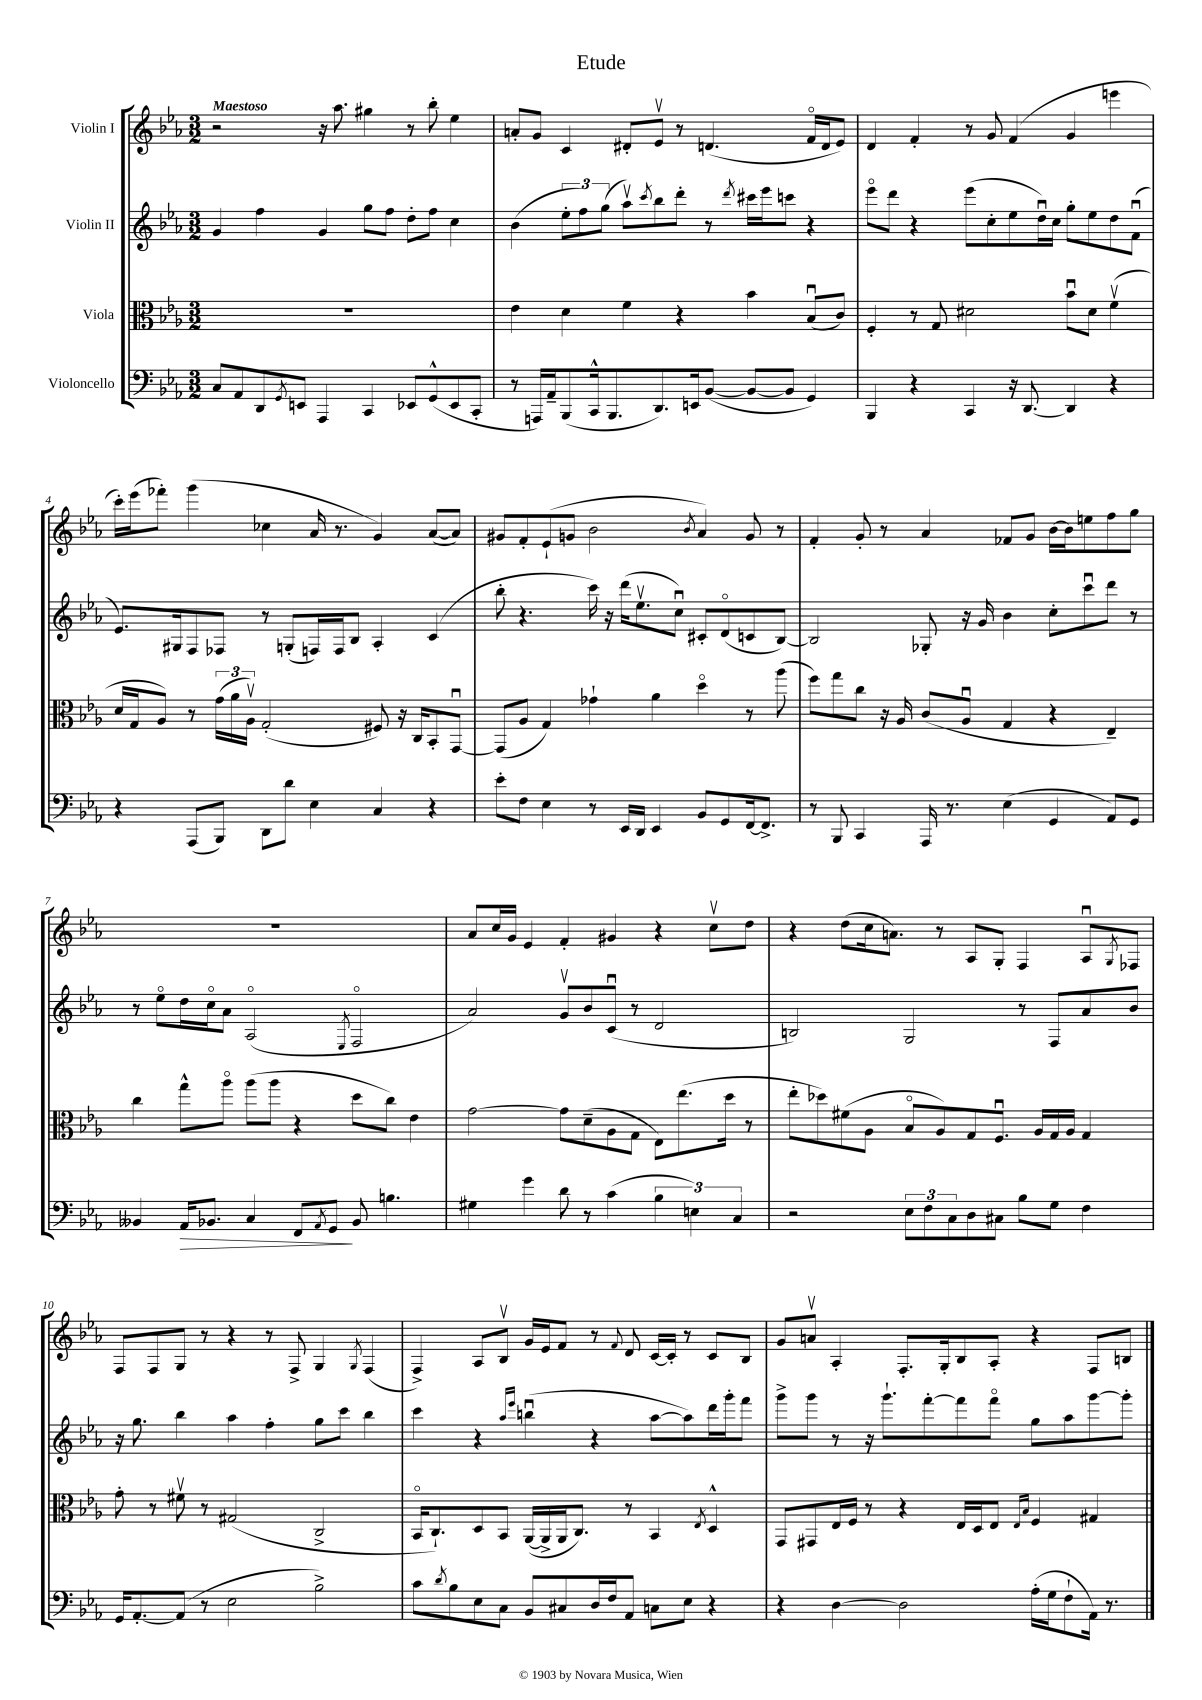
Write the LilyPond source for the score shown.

\header { title = "Etude" }
<<
\new StaffGroup <<
\new Staff = "s0" \with { instrumentName = "Violin I" } {
    \clef treble \key ees \major \numericTimeSignature \time 3/2 \tempo "Maestoso"
    r2 r16 aes''8. gis''4 r8 bes''8-. ees''4 |
    a'8-. g'8 c'4 dis'8-. ees'8\upbow r8 d'4.( f'16\flageolet d'16 ees'8) |
    d'4 f'4-. r8 g'8 f'4( g'4 e'''4 |
    c'''16-.) ees'''16( fes'''8-.) g'''4( ces''4 aes'16 r8. g'4) aes'8~( aes'8) |
    gis'8 f'8-. ees'8-!( g'8 bes'2 \acciaccatura { bes'8 } aes'4) g'8 r8 |
    f'4-. g'8-. r8 aes'4 fes'8 g'8 bes'16~ bes'16 e''8 f''8 g''8 |
    R1. |
    aes'8 c''16 g'16 ees'4 f'4-. gis'4 r4 c''8\upbow d''8 |
    r4 d''8( c''16 a'8.) r8 aes8 g8-. f4 aes8\downbow \acciaccatura { g8 } fes8 |
    f8 f8 g8 r8 r4 r8 f8-> g4 \acciaccatura { g8 } f4( |
    f4->) aes8 bes8\upbow g'16 ees'16 f'8 r8 \appoggiatura { f'8 } d'8 c'16~ c'16-. r8 c'8 bes8 |
    g'8 a'8\upbow aes4-. f8.-. g16-. bes8 aes8-. r4 f8 b8 \bar "|." |
}
\new Staff = "s1" \with { instrumentName = "Violin II" } {
    \clef treble \key ees \major \numericTimeSignature \time 3/2
    g'4 f''4 g'4 g''8 f''8 d''8-. f''8 c''4 |
    bes'4( \tuplet 3/2 { ees''8-. f''8) g''8( } aes''8\upbow) \acciaccatura { c'''8 } bes''8 d'''8-. r8 \acciaccatura { d'''8 } cis'''16 ees'''16 c'''8 r4 |
    ees'''8\flageolet d'''8 r4 ees'''8( c''8-. ees''8 d''16\downbow) c''16 g''8-. ees''8 d''8 f'8\downbow( |
    ees'8.) gis16 f8 fes8 r8 g8-.( f16) f16 bes8 aes4-. c'4( |
    bes''8-. r4. c'''16) r16 d'''16( ees''8.\upbow c''8\downbow) cis'8-. d'8\flageolet( c'8 bes8~) |
    bes2 ges8-. r16 g'16 bes'4 c''8-. c'''8\downbow d'''8 r8 |
    r8 ees''8\flageolet d''16 c''16\flageolet aes'8 aes2\flageolet( \acciaccatura { ees8 } f2\flageolet |
    aes'2) g'8\upbow bes'8 c'8\downbow( r8 d'2 |
    b2) g2 r8 f8 aes'8 bes'8 |
    r16 g''8. bes''4 aes''4 f''4-. g''8 c'''8 bes''4 |
    c'''4 r4 \grace { aes''16 ees'''16 } b''4\downbow( r4 aes''8~ aes''8) d'''16 g'''16-. f'''8 |
    g'''8-> g'''8 r8 r16 g'''8.-! f'''8~-. f'''8 f'''8\flageolet g''8 aes''8 g'''8~ g'''8-. \bar "|." |
}
\new Staff = "s2" \with { instrumentName = "Viola" } {
    \clef alto \key ees \major \numericTimeSignature \time 3/2
    R1. |
    ees'4 d'4 f'4 r4 bes'4 bes8\downbow( c'8) |
    f4-. r8 g8 dis'2 bes'8\downbow dis'8 f'4\upbow( |
    d'16 g16 aes8) r8 \tuplet 3/2 { g'16( aes'16 aes16\upbow) } g2-.( fis8) r16 c16 bes,8-. g,8~\downbow |
    g,8( aes8 g4) ges'4-! aes'4 d''4\flageolet r8 aes''8( |
    f''8) g''8 c''8 r16 aes16 c'8( aes8\downbow g4 r4 ees4--) |
    c''4 g''8-^ aes''8\flageolet aes''8( aes''8 r4 d''8 c''8) ees'4 |
    g'2~ g'8 d'8--( aes8 g8 ees8) ees''8.( d''16 r8 |
    ees''8-. des''8) fis'8( aes8 bes8\flageolet aes8) g8 f8.\downbow aes16 g16 aes16 g4 |
    g'8-. r8 fis'8\upbow r8 gis2( c2-> |
    bes,16\flageolet c8.-!) d8 bes,8 aes,16~( aes,16-> aes,16 c8.) r8 bes,4 \acciaccatura { ees8 } d4-^ |
    g,8 gis,8 ees16 f16 r8 r4 ees16 d16 ees8 \grace { ees16 bes16 } f4 gis4 \bar "|." |
}
\new Staff = "s3" \with { instrumentName = "Violoncello" } {
    \clef bass \key ees \major \numericTimeSignature \time 3/2
    c8 aes,8 d,8 \acciaccatura { g,8 } e,8 aes,,4 c,4 ees,8 g,8-^( ees,8 c,8-. |
    r8 a,,16) aes,16-- bes,,8( c,16-^ bes,,8. d,8.) e,16 bes,8~( bes,8~ bes,8 g,4) |
    bes,,4 r4 c,4 r16 d,8.~ d,4 r4 |
    r4 aes,,8( bes,,8) d,8 d'8 ees4 c4 r4 |
    ees'8-. f8 ees4 r8 ees,16 d,16 ees,4 bes,8 g,8 f,16~ f,8.-> |
    r8 bes,,8 c,4 aes,,16 r8. ees4( g,4 aes,8) g,8 |
    beses,4 aes,16\> bes,8. c4 f,8 \acciaccatura { aes,8 } g,8\! bes,8 b4. |
    gis4 g'4 d'8 r8 c'4( \tuplet 3/2 { bes4 e4) c4 } |
    r2 \tuplet 3/2 { ees8 f8 c8 } d8 cis8 bes8 g8 f4 |
    g,16 aes,8.~-. aes,8( r8 ees2 bes2->) |
    c'8 \acciaccatura { d'8 } bes8 ees8 c8 bes,8 cis8 d16 f16 aes,8 c8 ees8 r4 |
    r4 d4~ d2 aes16-.( g16 f8-! aes,16) r8. \bar "|." |
}
>>
>>
